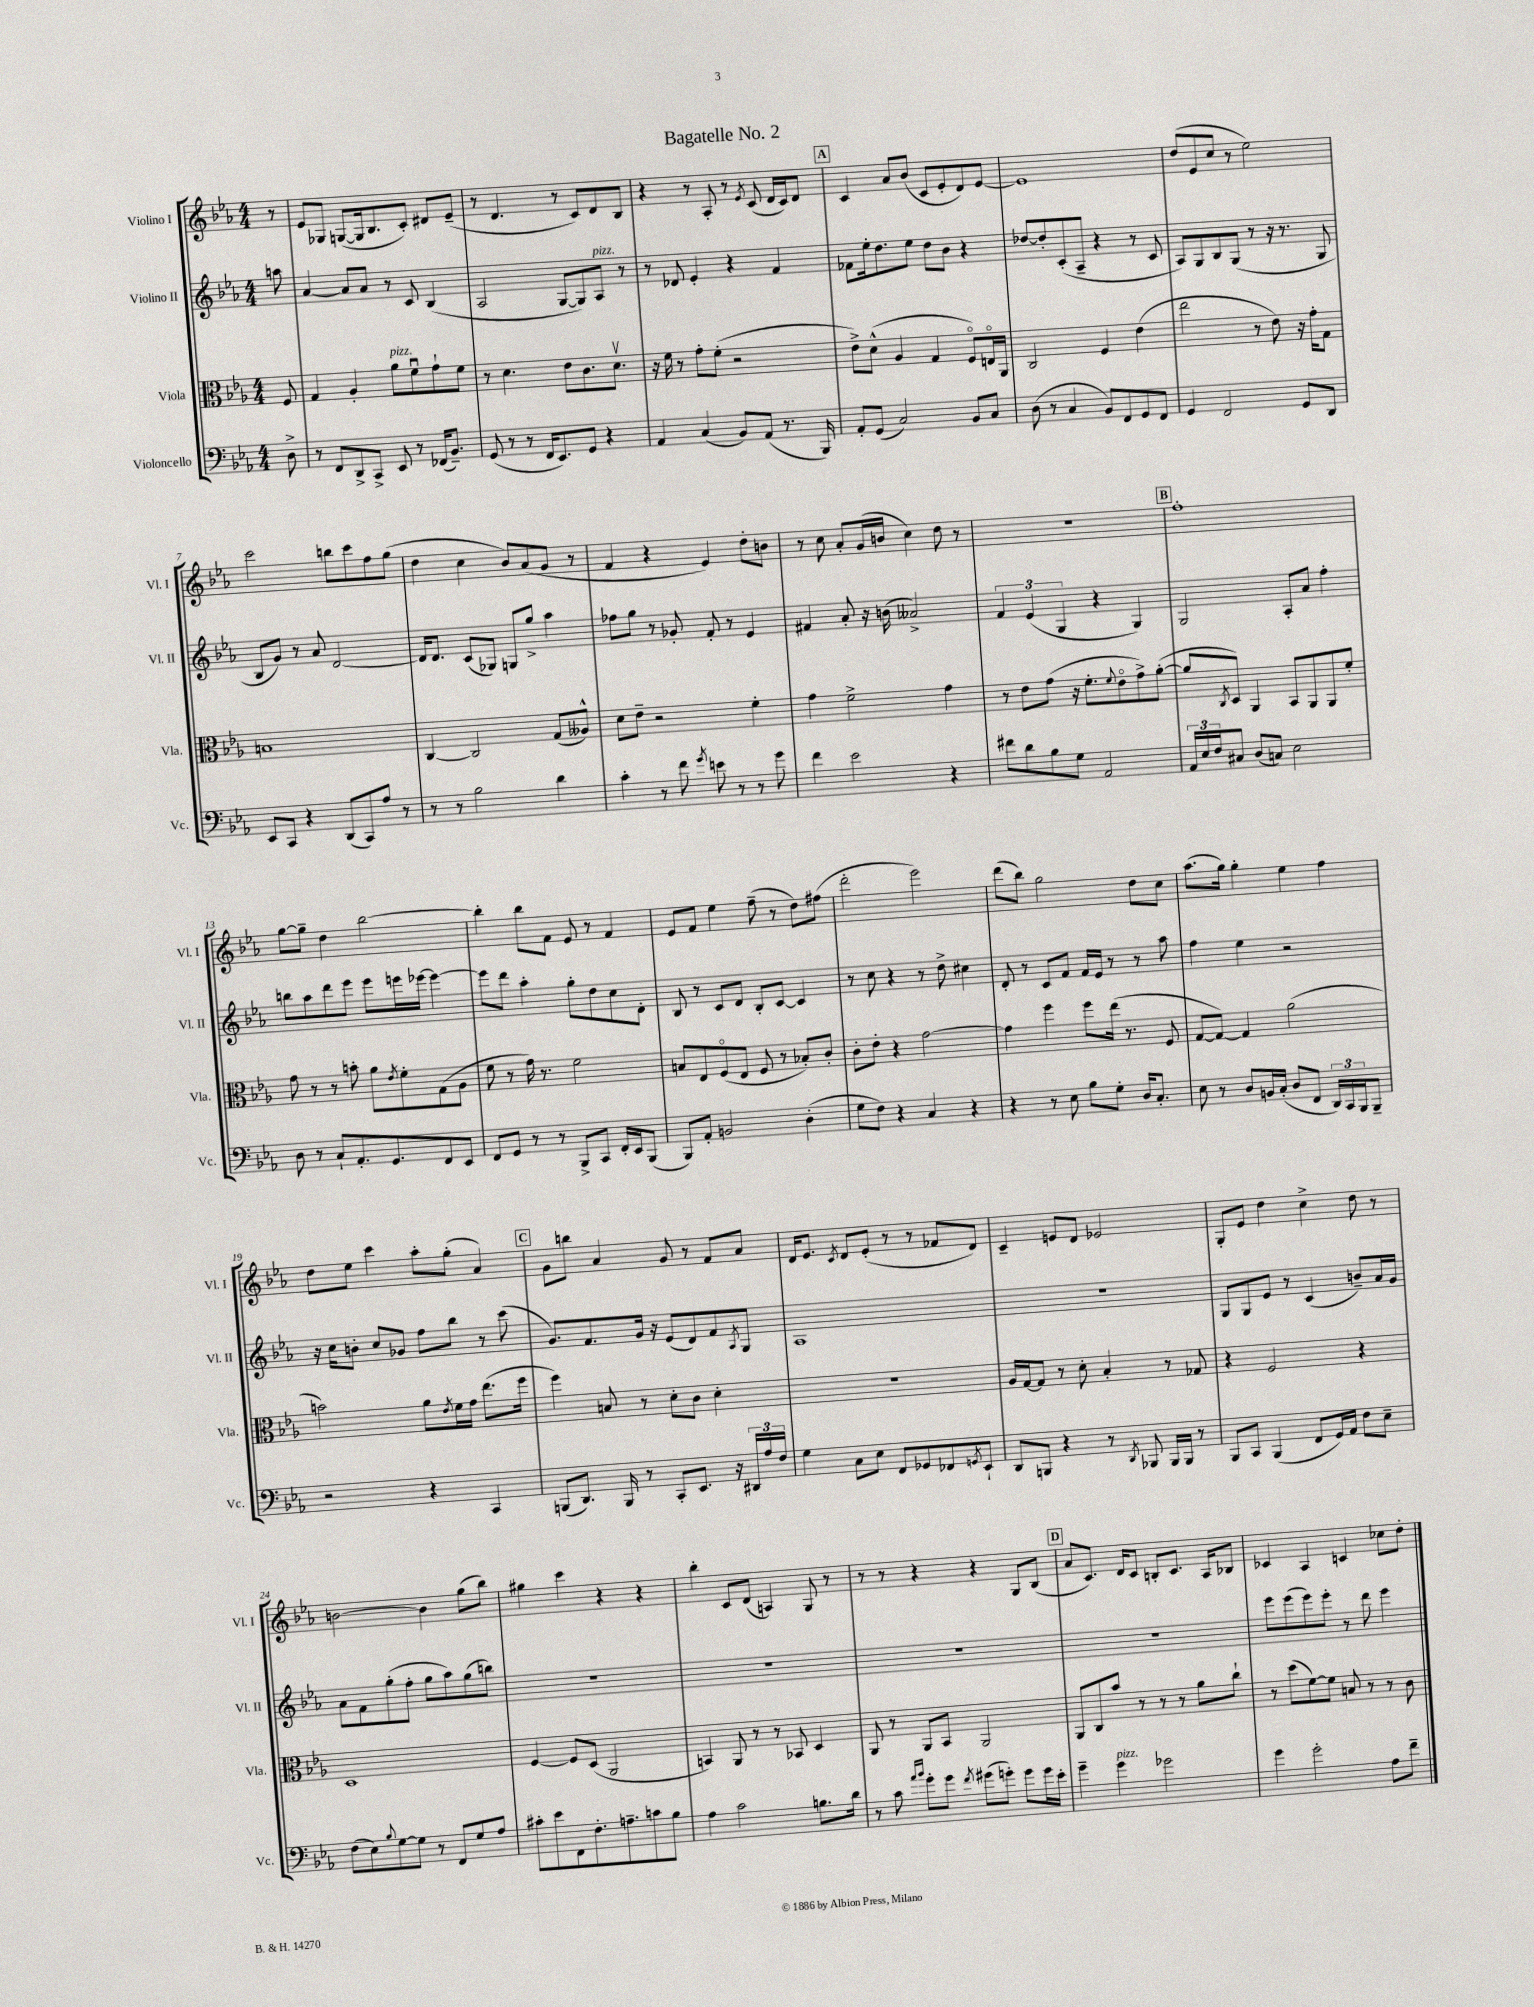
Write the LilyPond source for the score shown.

\header { title = "Bagatelle No. 2" }
<<
\new StaffGroup <<
\new Staff = "s0" \with { instrumentName = "Violino I" shortInstrumentName = "Vl. I" } {
    \clef treble \key ees \major \numericTimeSignature \time 4/4 \partial 8
    r8 |
    ees'8 ges8 g8~( g16 bes8. c'8-.) dis'8 ees'8--( |
    r8 d'4. r8 c'8) d'8 bes8 |
    r4 r8 aes8-. r8 \acciaccatura { ees'8 } c'8( d'16 c'16) d'8 |
    \mark \markup { \box "A" } c'4 aes'8 bes'8( c'8 ees'8-. d'8) ees'8~ |
    ees'1 |
    d''8( ees'8 c''8 r8 ees''2) |
    c'''2 b''8 c'''8 f''8 g''8( |
    d''4 c''4 bes'8) aes'8( g'8 r8 |
    f'4 r4 ees'4) d''8-. b'8 |
    r8 c''8 aes'8-. g'16( b'16 c''4) d''8 r8 |
    r1 |
    \mark \markup { \box "B" } f''1-. |
    g''8~ g''8-- d''4 bes''2~ |
    bes''4-. bes''8 f'8 ees'8 r8 f'4 |
    ees'8 f'8 ees''4 f''8--( r8 d''8) fis''8( |
    d'''2-. ees'''2) |
    d'''8( bes''8) g''2 d''8 c''8 |
    aes''8.( g''16) g''4-. ees''4 f''4 |
    d''8 ees''8 c'''4 aes''8-. g''8-.( aes'4) |
    \mark \markup { \box "C" } g'8 b''8 aes'4 g'8 r8 f'8 aes'8 |
    d'16 ees'8. \acciaccatura { c'8 } d'8 ees'8-.( r8 r8 fes'8 d'8) |
    c'4-- e'8 d'8 ees'2 |
    g8-. ees'8 d''4 c''4-> d''8 r8 |
    b'2~ b'4 g''8( bes''8) |
    gis''4 c'''4 r4 r4 |
    bes''4-. c'8 d'8( a4) g8 r8 |
    r8 r8 r4 r4 g8 bes8( |
    \mark \markup { \box "D" } aes'8 c'8.) d'16 c'8 b8-. c'8. aes16 bes8 |
    ces'4 aes4 c'4 ces''8 d''8-. \bar "|." |
}
\new Staff = "s1" \with { instrumentName = "Violino II" shortInstrumentName = "Vl. II" } {
    \clef treble \key ees \major \numericTimeSignature \time 4/4 \partial 8
    a''8 |
    aes'4~ aes'8 aes'8 r8 c'8 bes4( |
    aes2 g8~ g8) aes8^\markup { \italic "pizz." } r8 |
    r8 des'8 ees'4-. r4 f'4 |
    \mark \markup { \box "A" } fes'8 ees''16-. d''8. ees''8 d''8 bes'8 r4 |
    des''8~ des''8-. c'8-.( aes8-- r4 r8 c'8 |
    aes8) g8 bes8 g8( r8 r16 r8. g8 |
    bes8 g'8) r8 aes'8 d'2~ |
    d'16 d'8. c'8( ges8) g8 g''8-> aes''4 |
    fes''8 g''8 r8 ges'8-. f'8-. r8 ees'4 |
    fis'4 aes'8-. r16 b'16( aeses'2->) |
    \tuplet 3/2 { f'4 ees'4( g4 } r4 g4) |
    \mark \markup { \box "B" } g2 aes8-. aes'8 f''4-. |
    b''8 aes''8 d'''8 ees'''8 ees'''8 e'''16 ees'''16~ ees'''4~ |
    ees'''8 d'''8 aes''4-. g''8-. d''8 c''8 d'8-. |
    bes8 r8 c'8 d'8 bes8-. c'8~ c'4 |
    r8 c''8 r4 r8 d''8-> cis''4 |
    d'8-. r8 c'8 f'8 f'16 ees'16 r8 r8 aes''8 |
    f''4 ees''4 r2 |
    r16 c''16 b'8-. c''8 ges'8 f''8 bes''8 r8 c'''8( |
    \mark \markup { \box "C" } g'8.) f'8. g'16 r16 ees'8( d'8) f'8 \acciaccatura { aes8 } g8 |
    aes1 |
    r1 |
    g8 g8 ees'8 r8 c'4( b'8--) aes'16 g'16 |
    aes'8 f'8 g''8-.( f''8-. g''8 aes''8) g''8( b''8) |
    R1 |
    R1 |
    R1 |
    \mark \markup { \box "D" } R1 |
    ees'''8 ees'''8( ees'''8) ees'''8-. r8 d'''8 ees'''4 \bar "|." |
}
\new Staff = "s2" \with { instrumentName = "Viola" shortInstrumentName = "Vla." } {
    \clef alto \key ees \major \numericTimeSignature \time 4/4 \partial 8
    f8 |
    g4 aes4-. aes'8^\markup { \italic "pizz." } f'8\downbow g'8-! f'8 |
    r8 d'4. ees'8 c'8. d'8.\upbow |
    r16 f'16 r8 g'8-. f'8-.( r2 |
    \mark \markup { \box "A" } ees'8->) d'8-^( aes4 g4 f8\flageolet) e16\flageolet aes,16 |
    c2 f4 ees'4( |
    ees''2 r8 ees'8) r16 g'16-. g8 |
    b1 |
    c4~ c2 g8( aeses8-^) |
    d'8 ees'8-- r2 f'4-. |
    g'4 f'2-> g'4 |
    r8 ees'8 g'8( r16 f'8.-. \appoggiatura { f'8 } ees'8\flageolet g'8->) aes'8~-.( |
    \mark \markup { \box "B" } aes'8 \acciaccatura { c8 } d8) aes,4 bes,8 aes,8 aes,8 f'8-. |
    g'8 r8 r8 b'8-. aes'8 \acciaccatura { ees'8 } f'8-. g8( aes8 |
    f'8 r8 g'16) r8. f'2 |
    b8 ees8 f8\flageolet( ees8 f8 r8 bes8-.) c'8-. |
    c'8-. ees'8-. r4 g'2~ |
    g'4 f''4 f''8 ees''16( r8. f8 |
    g8~ g8~) g4 aes'2( |
    b'2) aes'8 \acciaccatura { ees'8 } f'16 g'16 ees''8.( f''16 |
    \mark \markup { \box "C" } f''4) b8 r8 d'8-. c'8 d'4-. |
    R1 |
    aes16 g16~ g8 r8 d'8-. bes4-. r8 ges8 |
    r4 f2 r4 |
    d1 |
    f4~ f8 d8( aes,2 |
    b,4) aes,8 r8 r8 bes,8 d4 |
    aes,8 r8 aes,8 bes,8 aes,2 |
    \mark \markup { \box "D" } aes,8 c8 bes'8 r8 r8 r8 aes'8 c''8-! |
    r8 d''8( f'8~) f'8 b8 r8 r8 c'8 \bar "|." |
}
\new Staff = "s3" \with { instrumentName = "Violoncello" shortInstrumentName = "Vc." } {
    \clef bass \key ees \major \numericTimeSignature \time 4/4 \partial 8
    d8-> |
    r8 f,8 d,8-> c,8-> ees,8 r8 fes,16( bes,8.--) |
    g,8( r8 r8 f,16 ees,8.) g,8 r4 |
    aes,4 c4( bes,8) aes,8( r8. bes,,16) |
    \mark \markup { \box "A" } aes,8-. g,8( c2) bes,8 c8 |
    d8( r8 c4 bes,8) f,8 g,8 f,8 |
    g,4 f,2 g,8 d,8 |
    ees,8 c,8 r4 d,8( c,8) aes8 r8 |
    r8 r8 bes2 d'4 |
    c'4-. r8 f'8 \acciaccatura { g'8 } e'8 r8 r8 g'8 |
    f'4 ees'2 r4 |
    fis'8 d'8 bes8 g8 aes,2 |
    \mark \markup { \box "B" } \tuplet 3/2 { aes,16 ees16 f16 } cis8 d8( c8) ees2 |
    d8 r8 c8-! aes,8.-. g,8. f,8 ees,8 |
    f,8 g,8 r8 r8 bes,,8-> c,8 f,16-. ees,16 bes,,8( |
    bes,,8) aes,8-. b,2 d4-.( |
    g8 f8) r4 c4 r4 |
    r4 r8 ees8 bes8 g8-. d16 c8.-. |
    ees8 r8 d8 b,16 c16-.( d8 f,8 \tuplet 3/2 { d,16) c,16 bes,,16 } bes,,8-- |
    r2 r4 c,4 |
    \mark \markup { \box "C" } b,,8( d,8.) b,,16 r8 c,8-. ees,8. r16 \tuplet 3/2 { dis,16 aes16 f16 } |
    g4 c8 ees8 f,8 ges,8 fes,8 \acciaccatura { g,8 } ees,8-! |
    d,8 b,,8 r4 r8 \acciaccatura { d,8 } bes,,8 bes,,16 bes,,16 r8 |
    bes,,8 c,8 bes,,4( f,8 g,16) aes,16 f8 ees8-- |
    f8( ees8) \appoggiatura { bes8 } g8~ g8 r8 f,8 g8 aes8 |
    cis'8-. ees'8 f,8 f8.-. a8.-- c'8 bes8 |
    aes4 c'2 b8. d'16 |
    r8 c'8 \grace { aes'16 bes'16 } g'8-. g'8 \acciaccatura { f'8 } gis'8( g'8-.) g'8 g'16 ees'16-. |
    \mark \markup { \box "D" } g'4-- g'4^\markup { \italic "pizz." } ges'2 |
    g'4 g'2-. aes8 f'8-- \bar "|." |
}
>>
>>
